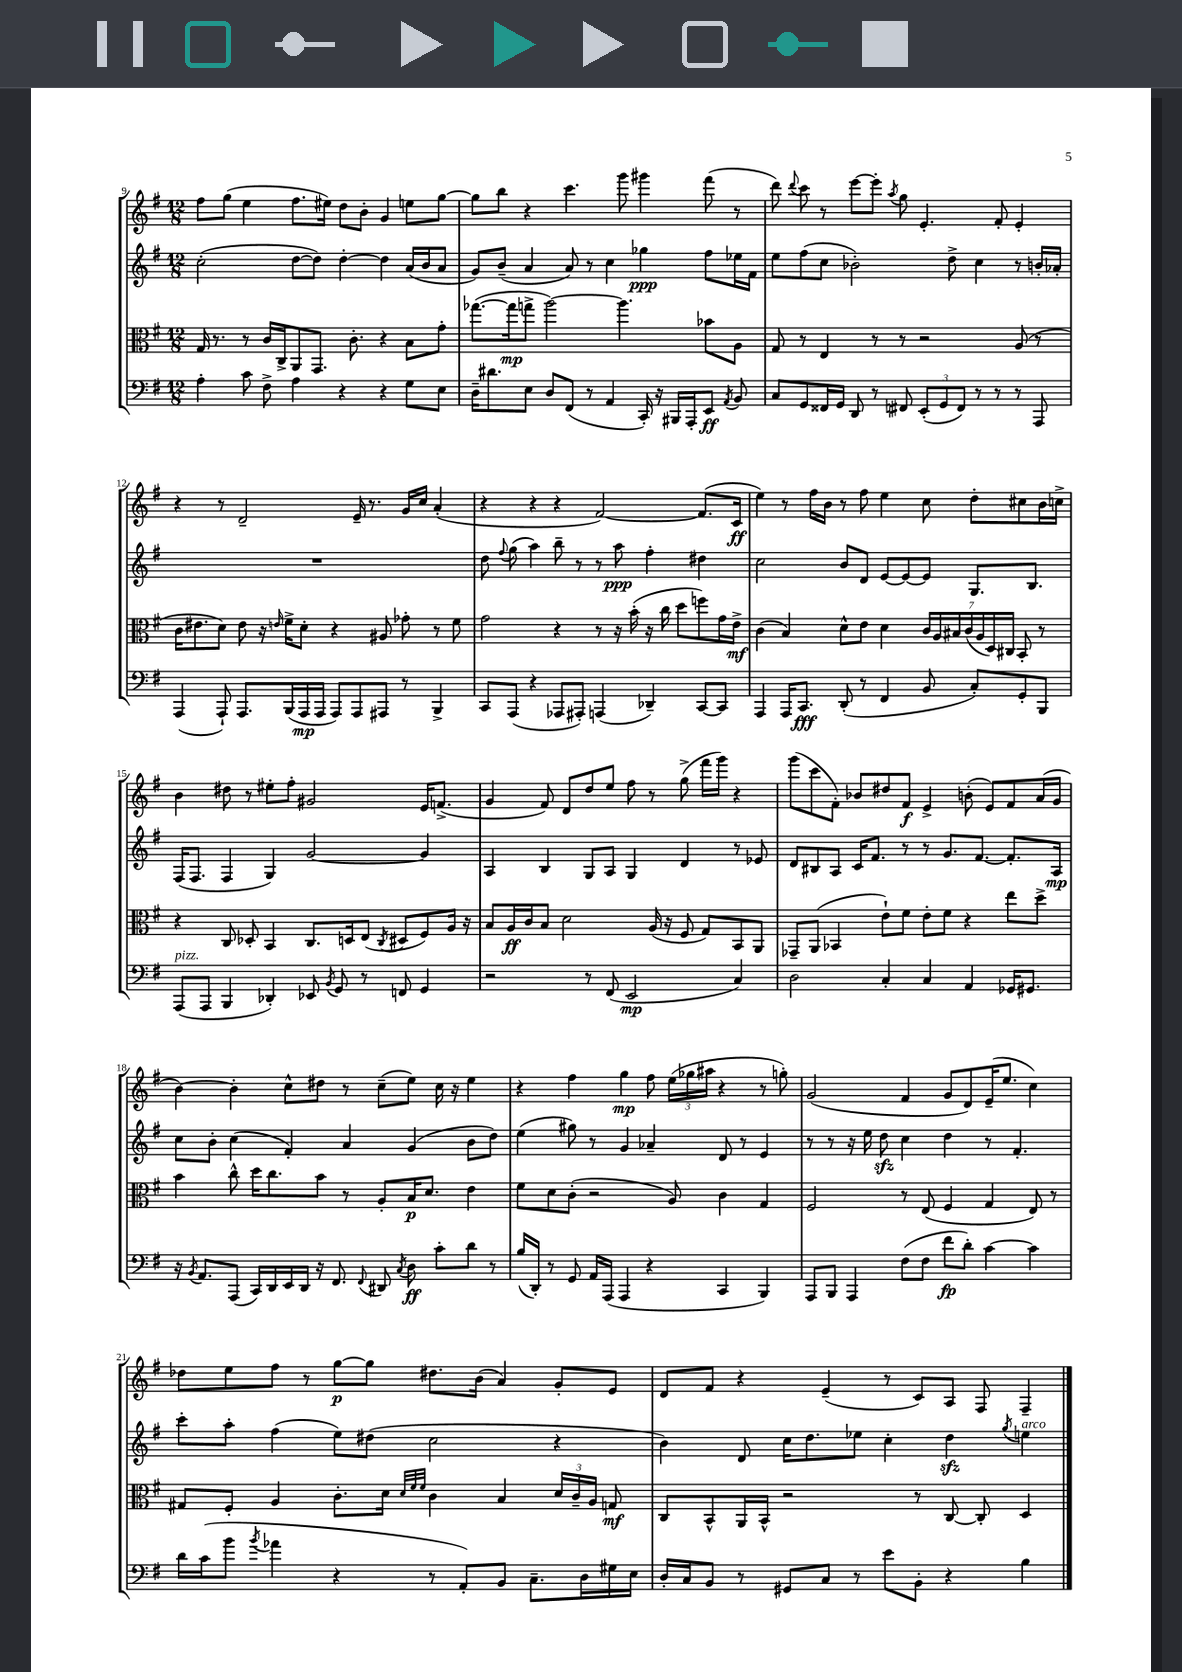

**kern	**kern	**kern	**kern
*staff4	*staff3	*staff2	*staff1
*clefF4	*clefC3	*clefG2	*clefG2
*k[f#]	*k[f#]	*k[f#]	*k[f#]
*M12/8	*M12/8	*M12/8	*M12/8
4A'	16G	(2cc'	8ff#
.	8.r	.	.
.	.	.	(8gg
8c	8r	.	4ee
8F#^	16c	.	.
.	16C^	.	.
4A	8AA	[8dd	8.ff#
.	8.GG	8dd])	.
.	.	.	16ee#)
4r	.	[4dd'	8dd
.	8.c'	.	.
.	.	.	8b'
4r	4r	4dd]	4g
8G	8B	(16a	8ee
.	.	16b	.
8E	8g'	8a	[8gg
=	=	=	=
16D~	([8.gg-	8g)	8gg]
8.d#	.	.	.
.	.	(8b~	8bb
.	16gg-]	.	.
8E	8gg^	4a	4r
8D	[2aa)	.	.
(8FF#	.	8a)	4.ccc
8r	.	8r	.
4AA	.	4cc	.
.	4.aa]	.	8ggg
16CC')	.	4gg-	4ggg#
16r	.	.	.
16BBB#	.	.	.
16AAA'	.	.	.
8EE	8b-	8ff#	(8fff#
8qAA	.	.	.
8BB	8A	16ee-	8r
.	.	16f#	.
=	=	=	=
8C	8G	8ee	8ddd)
.	.	.	8qqddd
8GG	8r	(8ff#	8ccc
16FF##	4E	8cc	8r
16GG	.	.	.
8DD	.	2b-')	[8eee
8r	8r	.	8eee']
.	.	.	8qaa
8FF#	8r	.	8gg
(12EE'	2r	.	4.e'
12GG	.	.	.
.	.	8dd^	.
12FF#)	.	.	.
8r	.	4cc	.
8r	.	.	8f#'
8r	(8A	8r	4e'
8AAA	8r	16b'	.
.	.	16a-'	.
=	=	=	=
(4AAA	16c	1.r	4r
.	8.e#	.	.
8AAA`)	8d)	.	8r
8.AAA	8e#	.	2d~
.	16r	.	.
.	16qqe	.	.
(16BBB	16f#^	.	.
16AAA	8d'	.	.
16AAA	.	.	.
8AAA)	4r	.	.
8AAA	.	.	16e~
.	.	.	8.r
8AAA#	8A#	.	.
8r	8g-'	.	16g
.	.	.	16cc
4BBB^	8r	.	(4a'
.	8f#	.	.
=	=	=	=
8CC	2g	8dd	4r
.	.	8qqff#	.
(8AAA	.	(8gg	.
4r	.	4aa)	4r
8AAA-	4r	8bb~	4r
8AAA#')	.	8r	.
(4AAA	8r	8r	[2f#)
.	16r	8aa	.
.	(16b'	.	.
4DD-~)	16r	4ff#'	.
.	16cc	.	.
.	8dd	.	.
[8CC	8ff)	4dd#	(8.f#]
8CC]	16g	.	.
.	16e^	.	16c
=	=	=	=
4AAA	(4c	2cc	4ee)
16AAA	4B)	.	8r
8.CC	.	.	.
.	.	.	16ff#
.	.	.	16b
(8DD'	8d^^	8b	8r
8r	8e	8d	8ff#
4FF#	4d	[8e	4ee
.	.	8e_	.
8BB	28c	8e]	8cc
.	28A	.	.
.	28B#	.	.
.	(28c	.	.
8C')	.	8.G	8dd'
.	28A	.	.
.	28D)	.	.
.	28C#	.	.
8GG'	8BB'	.	8cc#
.	.	8.B	.
8BBB	8r	.	16b
.	.	.	16cc^
=	=	=	=
(8AAA	4r	(16F#	4b
.	.	8.F#	.
8AAA	.	.	.
4BBB	8C	4F#	8dd#
.	8D-'	.	8r
4DD-')	4BB	4G)	8ee#'
.	.	.	8ff#'
8EE-	8.C	[2g	2g#
8qBB	.	.	.
8GG	.	.	.
.	16D	.	.
8r	(8E	.	.
.	8qC	.	.
8FF	8D#	.	.
4GG	8F#)	4g]	16e
.	.	.	(8.f^
.	16A	.	.
.	16r	.	.
=	=	=	=
2r	8B	4A	4g
.	16A	.	.
.	16c	.	.
.	8B	4B	8f#)
.	2d	.	8d
8r	.	8G	8dd
(8FF#	.	8A	8ee
2EE	.	4G	8ff#
.	(16A	.	8r
.	16r	.	.
.	8F#	4d	(8gg^
.	8G)	.	16fff#
.	.	.	16ggg)
4C)	8BB	8r	4r
.	8AA	8e-	.
=	=	=	=
2D	8GG-~	8d	(8ggg
.	(8AA	8B#	8ccc
.	4BB-	8A	8f#')
.	.	16c	8b-
.	.	8.f#	.
4C'	8e`)	.	8dd#
.	8f#	8r	8f#
4C	8e'	8r	4e^
.	8f#	8.g	.
4AA	4r	.	(8b'
.	.	[8.f#	.
.	.	.	8e)
16GG-	8ee	8.f#']	8f#
8.GG#	.	.	.
.	8dd^	.	(16a
.	.	16A	16g
=	=	=	=
16r	4b	8cc	[4b)
8qBB	.	.	.
8.AA	.	.	.
.	.	8b'	.
(8AAA	8cc^^	(4cc	4b']
16CC)	16dd	.	.
16DD	8.cc	.	.
16EE	.	4f#')	8cc^^
16DD	.	.	.
16r	8b	.	8dd#
8.FF#	.	.	.
.	8r	4a	8r
8qqFF#	.	.	.
8DD#	8A'	.	(8cc~
8qC	.	.	.
8D	16B	(4g	8ee)
.	8.d	.	.
8c'	.	.	16cc
.	.	.	16r
8d	4e	8b	4ee
8r	.	8dd)	.
=	=	=	=
(16B	8f#	(4ee	4r
16DD')	.	.	.
8r	8d	.	.
8GG	(8c'	8gg#)	4ff#
16AA	2r	8r	.
(16AAA	.	.	.
4AAA	.	4g	4gg
4r	.	4a-~	8ff#
.	8A)	.	(24ee
.	.	.	24gg-
.	.	.	24aa#
4CC	4c	8d	4r
.	.	8r	.
4BBB)	4G	4e	8r
.	.	.	8gg')
=	=	=	=
8AAA	2F#	8r	(2g
8BBB	.	8r	.
4AAA	.	16r	.
.	.	16ee	.
.	.	8dd	.
(8F#	8r	4cc	4f#
8F#	(8E	.	.
8f#	4F#	4dd	8g
8d')	.	.	8d)
[4c	4G	8r	(16e~
.	.	.	8.ee
.	.	4.f#'	.
4c]	8E)	.	4cc)
.	8r	.	.
=	=	=	=
16d	8G#	8ccc'	8dd-
(16c	.	.	.
8b	8F#'	8aa'	8ee
8qb	.	.	.
4a-	4A	(4ff#	8ff#
.	.	.	8r
4r	8.c'	8ee)	[8gg
.	.	(8dd#	8gg]
.	16d	.	.
.	32qqd	.	.
.	32qqf#	.	.
.	32qqf#	.	.
8r	4c	2cc	8.dd#
8AA')	.	.	.
.	.	.	(16b
8BB	4B	.	4a)
8.C~	.	.	.
.	24d	4r	8g'
.	24c~	.	.
16D	.	.	.
.	24A	.	.
16G#	8G	.	8e
16E	.	.	.
=	=	=	=
16D'	8C	4b)	8d
16C	.	.	.
8BB	8BB^^	.	8f#
8r	16AA	8d	4r
.	16BB^^	.	.
8GG#	2r	16cc	.
.	.	8.dd	.
8C	.	.	(4e~
8r	.	8ee-	.
8e	.	4cc'	8r
8BB'	8r	.	8c)
4r	[8C	4dd	8A
.	8C']	.	8F#
.	.	8qgg	.
4B	4D	4ee	4F#~
==	==	==	==
*-	*-	*-	*-
